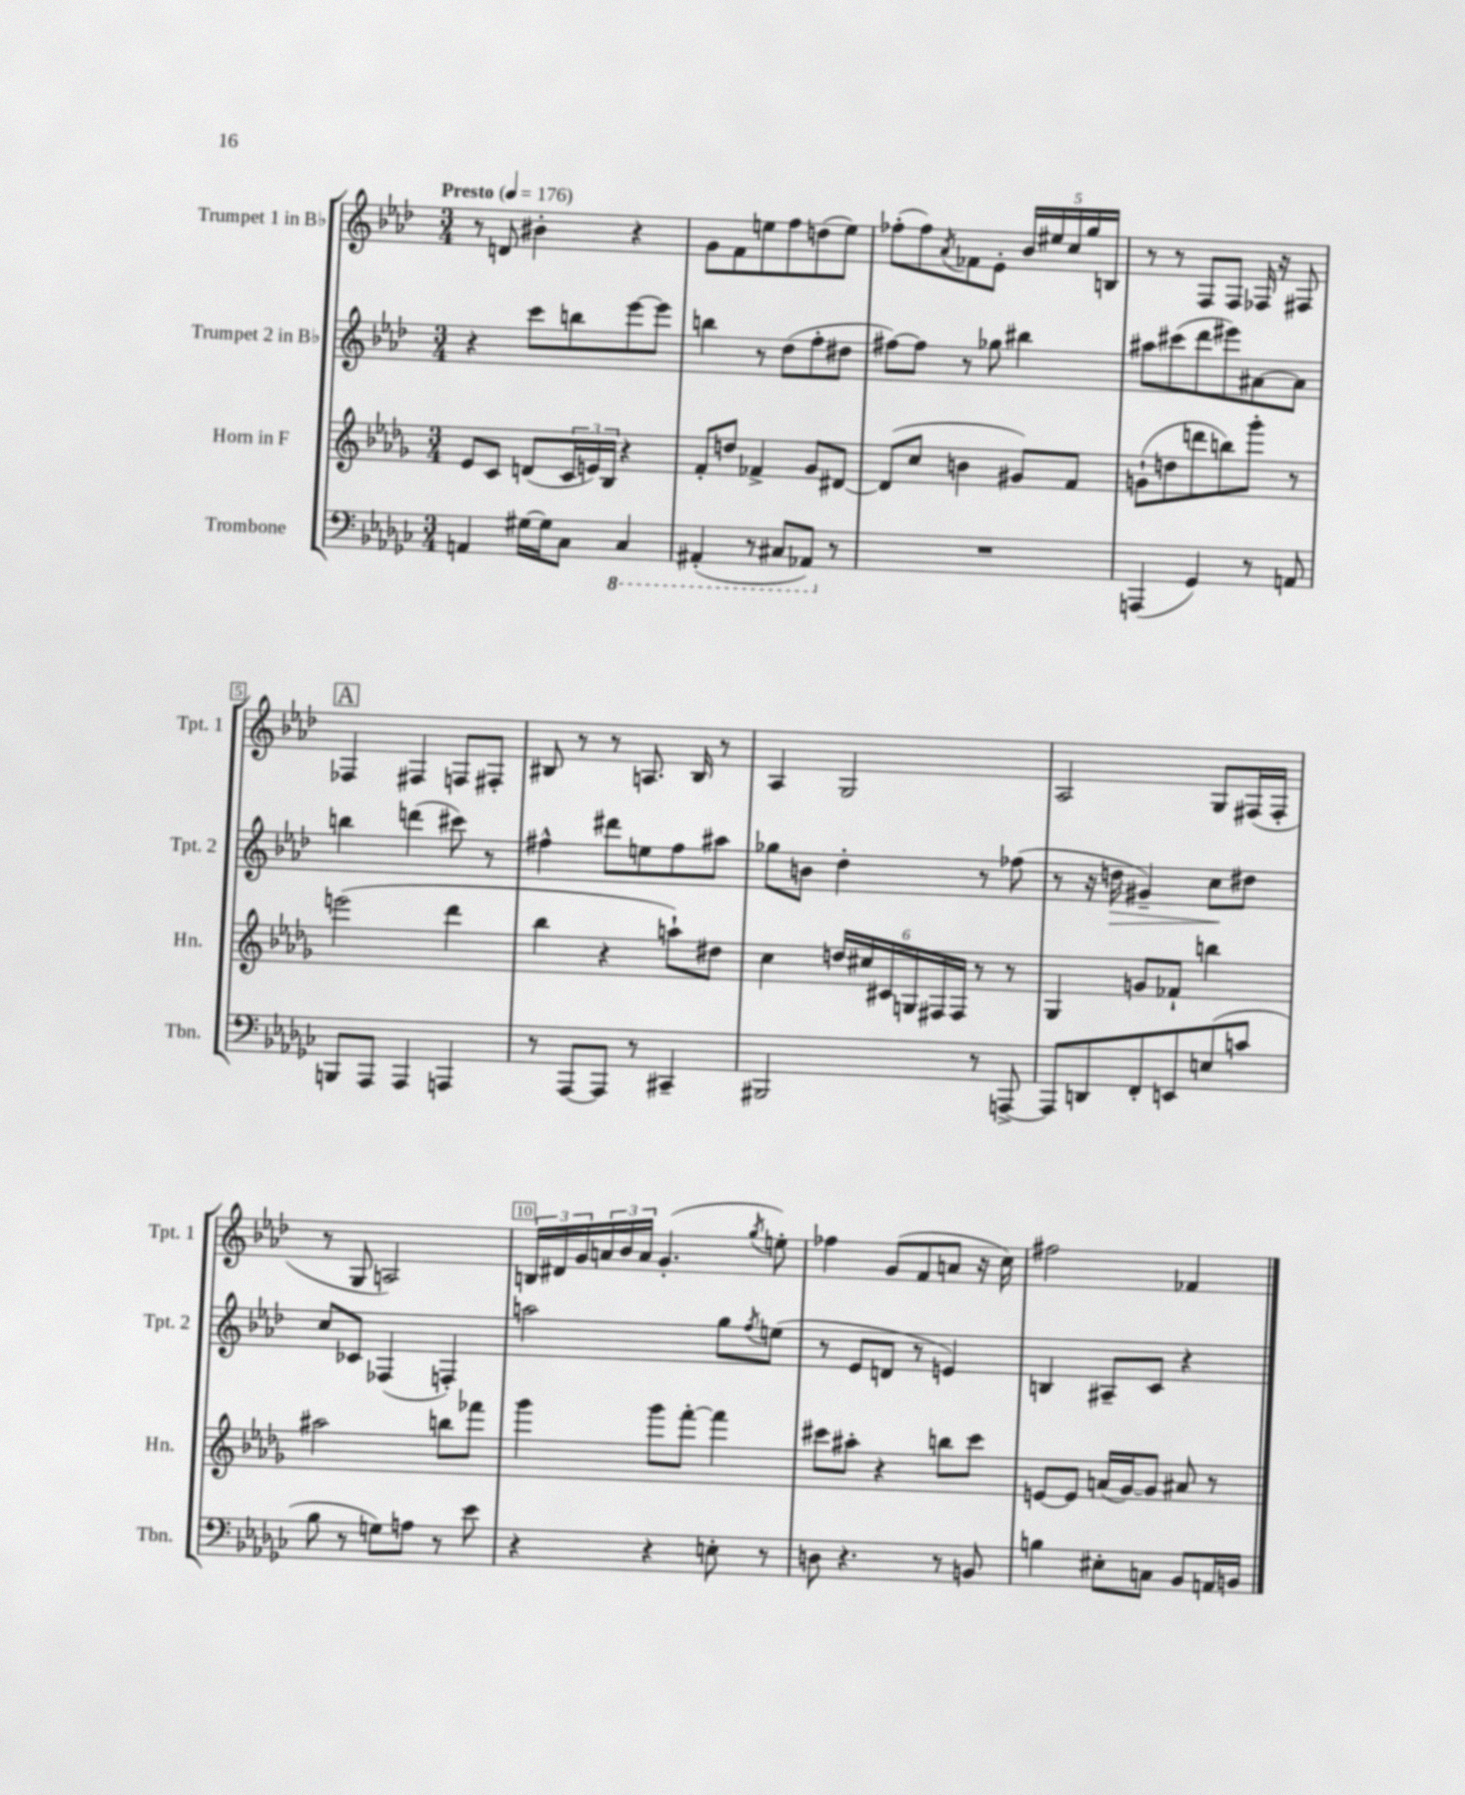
<<
\new StaffGroup <<
\new Staff = "s0" \with { instrumentName = "Trumpet 1 in Bb" shortInstrumentName = "Tpt. 1" } {
    \clef treble \key aes \major \numericTimeSignature \time 3/4 \tempo "Presto" 4 = 176
    r8 d'8 bis'4-. r4 |
    g'8 f'8 e''8 f''8 d''8( e''8) |
    fes''8-.( fes''8) \acciaccatura { aes'8 } fes'8 ees'8-. \tuplet 5/4 { bes'16 eis''16 c''16 g''16 b16 } |
    r8 r8 f8 f8 fes16 r16 fis8 |
    \mark \markup { \box "A" } fes4 fis4 f8 fis8-. |
    bis8 r8 r8 a8. bis16 r8 |
    aes4 g2 |
    aes2 g8 fis16( fis16-. |
    r8 g8 a2) |
    \tuplet 3/2 { b16 dis'16 g'16 } \tuplet 3/2 { a'16 bes'16 a'16 } g'4.-.( \acciaccatura { g''8 } e''8-.) |
    fes''4 g'8( f'8 a'8 r16 c''16) |
    fis''2 fes'4 \bar "|." |
}
\new Staff = "s1" \with { instrumentName = "Trumpet 2 in Bb" shortInstrumentName = "Tpt. 2" } {
    \clef treble \key aes \major \numericTimeSignature \time 3/4
    r4 c'''8 b''8 ees'''8~ ees'''8 |
    b''4 r8 des''8( f''8-. dis''8 |
    fis''8~) fis''8 r8 ges''8 bis''4 |
    ais''8 cis'''8( des'''8 eis'''8) ais'8~ ais'8 |
    \mark \markup { \box "A" } b''4 d'''4( cis'''8) r8 |
    fis''4-^ dis'''8 e''8 fis''8 ais''8 |
    ges''8 b'8 des''4-. r8 fes''8( |
    r8 r16 d''16\> gis'4--) c''8\! dis''8 |
    c''8 ces'8 fes4( f4-.) |
    a''2 g''8 \acciaccatura { f''8 } e''8( |
    r8 ees'8 d'8 r8 e'4) |
    b4 ais8-- c'8 r4 \bar "|." |
}
\new Staff = "s2" \with { instrumentName = "Horn in F" shortInstrumentName = "Hn." } {
    \clef treble \key des \major \numericTimeSignature \time 3/4
    ees'8 c'8 d'8( \tuplet 3/2 { c'16 e'16) bes16 } r4 |
    f'8-. d''8 fes'4-> ges'8 dis'8~ |
    dis'8( c''8 b'4 gis'8) f'8 |
    g'8-!( d''8 d'''8 b''8) ges'''8-. r8 |
    \mark \markup { \box "A" } e'''2( des'''4 |
    bes''4 r4 a''8-!) dis''8 |
    c''4 \tuplet 6/4 { d''16 cis''16 cis'16 g16 fis16 fis16 } r8 r8 |
    ges4 g'8 fes'8-! b''4 |
    ais''2 b''8 fes'''8 |
    ges'''4 ges'''8 f'''8~-. f'''4 |
    cis'''8 ais''8-. r4 b''8 cis'''8 |
    e'8~ e'8 a'16( ges'16~) ges'8 ais'8 r8 \bar "|." |
}
\new Staff = "s3" \with { instrumentName = "Trombone" shortInstrumentName = "Tbn." } {
    \clef bass \key ges \major \numericTimeSignature \time 3/4
    a,4 gis16~ gis16 ces8 \ottava #-1 ces,4 |
    ais,,4-.( r8 cis,8 aes,,8) \ottava #0 r8 |
    R2. |
    a,,4( ges,4) r8 a,8 |
    \mark \markup { \box "A" } b,,8 aes,,8 aes,,4 a,,4 |
    r8 aes,,8~ aes,,8 r8 cis,4-- |
    bis,,2 r8 a,,8~-> |
    a,,8 d,8 f,8-. e,8 e8( c'8 |
    bes8 r8 g8) a8 r8 ees'8 |
    r4 r4 e8-. r8 |
    d8 r4. r8 b,8 |
    b4 eis8-. c8 bes,8 a,16 b,16 \bar "|." |
}
>>
>>
\layout { \context { \Score \override BarNumber.break-visibility = ##(#f #t #t) barNumberVisibility = #(every-nth-bar-number-visible 5) \override BarNumber.stencil = #(make-stencil-boxer 0.1 0.3 ly:text-interface::print) } }
